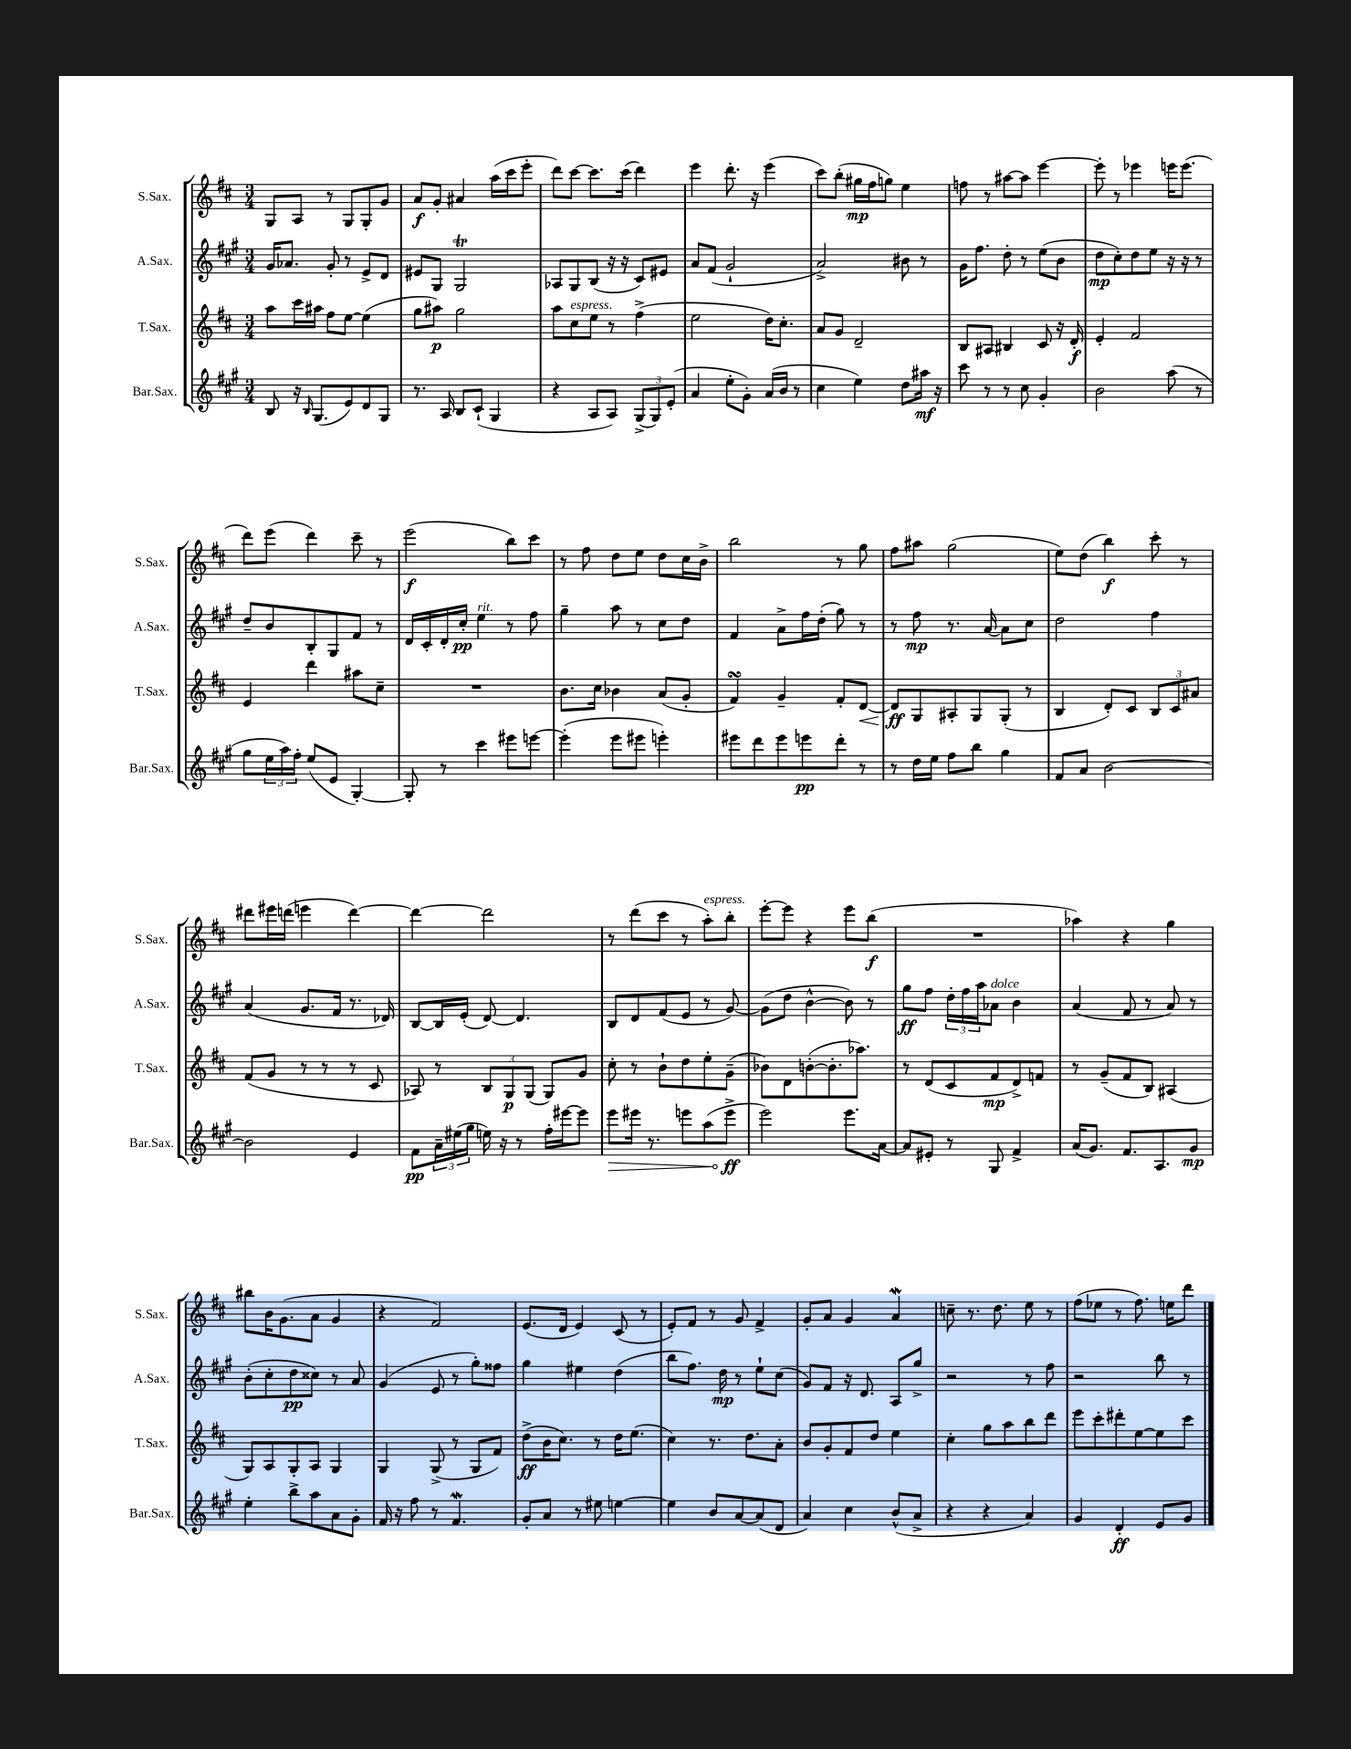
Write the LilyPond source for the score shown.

<<
\new StaffGroup <<
\new Staff = "s0" \with { instrumentName = "S.Sax." shortInstrumentName = "S.Sax." } {
    \clef treble \key d \major \numericTimeSignature \time 3/4
    g8 a8 r8 g8 g8-. g'8 |
    a'8\f g'8-. ais'4 a''16( cis'''16 e'''8-. |
    d'''8) cis'''8~ cis'''8. cis'''16( d'''4) |
    e'''4 d'''8.-. r16 e'''4( |
    cis'''8) b''8-.( gis''16\mp fis''16 g''8) e''4 |
    f''8 r8 ais''8~ ais''8 e'''4~ |
    e'''8-. r8 ees'''4 e'''16 e'''8.( |
    d'''8) e'''8( d'''4) cis'''8-- r8 |
    e'''2\f( b''8) cis'''8 |
    r8 fis''8 d''8 e''8 d''8 cis''16 b'16-> |
    b''2 r8 g''8 |
    fis''8 ais''8 g''2( |
    e''8) d''8( b''4\f) cis'''8-. r8 |
    dis'''8 eis'''16 d'''16( e'''4 d'''4~) |
    d'''4~ d'''2 |
    r8 d'''8( cis'''8 r8 a''8-.^\markup { \italic "espress." }) b''8-. |
    e'''8~-. e'''8 r4 e'''8 b''8\f( |
    R2. |
    aes''4) r4 g''4 |
    bis''8 b'16 g'8.( a'8 g'4 |
    r4 fis'2) |
    e'8.( d'16 e'4) cis'8( r8 |
    e'8-.) fis'8 r8 g'8 fis'4-> |
    g'8-. a'8 g'4 a'4\mordent |
    c''8-- r8. d''8. e''8 r8 |
    fis''8( ees''8 r8 fis''8.) e''16 d'''8 \bar "|." |
}
\new Staff = "s1" \with { instrumentName = "A.Sax." shortInstrumentName = "A.Sax." } {
    \clef treble \key a \major \numericTimeSignature \time 3/4
    gis'16 aes'8. gis'8-. r8 e'8-> d'8 |
    eis'8 gis8 gis2\trill |
    aes8 gis8 b8( r16 r16 cis'8) eis'8 |
    a'8 fis'8( gis'2-! |
    a'2->) bis'8 r8 |
    gis'16 fis''8. d''8-. r8 e''8( b'8 |
    d''8\mp cis''8-.) d''8 e''8 r16 r16 r8 |
    d''8-- b'8 b8-. gis8 fis'8 r8 |
    d'16 cis'16-. d'16-. cis''16-.\pp e''4^\markup { \italic "rit." } r8 fis''8 |
    gis''4-- a''8 r8 cis''8 d''8 |
    fis'4 a'8-> fis''16 d''16-.( gis''8) r8 |
    r8 fis''8\mp r8. a'16~ a'8 cis''8 |
    d''2 fis''4 |
    a'4( gis'8. fis'16 r8. des'16) |
    b8~ b16 e'16-.( d'8~) d'4. |
    b8 d'8 fis'8( e'8 r8 gis'8~) |
    gis'8( d''8 b'4~-^ b'8) r8 |
    gis''8\ff fis''8 \tuplet 3/2 { d''16-. fis''16 a''16 } aes'8^\markup { \italic "dolce" } b'4 |
    a'4( fis'8 r8 a'8) r8 |
    b'8-.( cis''8-. d''8\pp cisis''8) r8 a'8 |
    gis'4( e'8 r8 gis''8-.) fisis''8 |
    gis''4 eis''4 d''4( |
    b''8 fis''8.) d''16\mp r8 e''8-! cis''8( |
    gis'8) fis'8 r16 d'8. a8 gis''8-> |
    r2 r8 fis''8 |
    r2 b''8 r8 \bar "|." |
}
\new Staff = "s2" \with { instrumentName = "T.Sax." shortInstrumentName = "T.Sax." } {
    \clef treble \key d \major \numericTimeSignature \time 3/4
    a''8 cis'''16 ais''16 fis''8 e''8~ e''4( |
    g''8 ais''8\p) g''2 |
    a''8 cis''8^\markup { \italic "espress." } e''8 r8 fis''4->( |
    e''2 d''16) cis''8.-. |
    a'8 g'8 d'2-- |
    b8 ais8 bis4 cis'8 r16 d'16-.\f |
    e'4-. fis'2 |
    e'4 d'''4 ais''8 cis''8-- |
    R2. |
    b'8. cis''16 bes'4 a'8( g'8-. |
    fis'4\turn) g'4-- fis'8-. d'8~\< |
    d'8\ff\! g8 ais8-. g8 g8-.( r8 |
    b4 d'8-.) cis'8 \tuplet 3/2 { b8 cis'8 ais'8 } |
    fis'8( g'8 r8 r8 r8 cis'8 |
    aes8) r8 \tuplet 3/2 { b8 g8\p g8( } g8) g'8 |
    cis''8-. r8 b'8-! d''8 e''8-. g'8--( |
    bes'8) d'8 b'8~-.( b'8.-. aes''8.) |
    r8 d'8( cis'8 fis'8\mp d'8->) f'8 |
    r8 g'8--( fis'8 b8) ais4( |
    g8) a8 g8-. a8 g4 |
    g4 g8->( r8 g8 fis'8) |
    d''8->\ff( b'16 cis''8.) r8 d''16 e''8.( |
    cis''4) r8. d''8. a'8-. |
    b'8 g'8-. fis'8 d''8 e''4 |
    cis''4-. g''8 a''8 b''8 d'''8 |
    e'''8 cis'''8-. dis'''8-. e''8~ e''8 cis'''8 \bar "|." |
}
\new Staff = "s3" \with { instrumentName = "Bar.Sax." shortInstrumentName = "Bar.Sax." } {
    \clef treble \key a \major \numericTimeSignature \time 3/4
    b8 r16 \grace { b16 } gis8.( e'8) d'8 gis8 |
    r8. a16 b8 cis'8-!( gis4 |
    r4 a8 a8) \tuplet 3/2 { gis8->( gis8) e'8-.( } |
    a'4 e''8-. gis'8-.) a'16( b'16 r8 |
    cis''4 e''4) d''8 ais''16\mf r16 |
    cis'''8 r8 r8 cis''8 gis'4-. |
    b'2 a''8( r8 |
    gis''8 \tuplet 3/2 { e''16 a''16) fis''16-. } e''8( e'8 gis4~-.) |
    gis8-. r8 cis'''4 eis'''8 e'''8~ |
    e'''4-.( e'''8 eis'''8 e'''4-.) |
    eis'''8 d'''8 eis'''8 e'''8\pp d'''8-. r8 |
    r8 d''16 e''16 fis''8 b''8 gis''4 |
    fis'8 a'8 b'2~ |
    b'2 e'4 |
    fis'8\pp \tuplet 3/2 { a'16-- eis''16( gis''16 } e''16) r16 r8 fis''16-. eis'''16~ eis'''8 |
    \once \override Hairpin.circled-tip = ##t e'''8\> eis'''16 r8. e'''8 a''8( e'''8->\ff\! |
    e'''2) e'''8. a'16~ |
    a'8 eis'8-. r8 gis8 fis'4-> |
    a'16( gis'8.) fis'8. a8. gis'8\mp |
    e''4-. b''8-> a''8 a'8 gis'8-. |
    fis'16 r16 fis''8 r8 fis'4.\mordent |
    gis'8-. a'8 r8 eis''8 e''4~ |
    e''4 b'8 a'8~ a'8( d'8 |
    a'4) cis''4 b'8-^( a'8-> |
    r4 r4 a'4) |
    gis'4 d'4-.\ff e'8 gis'8 \bar "|." |
}
>>
>>
\layout { \context { \Score \remove "Bar_number_engraver" } }
